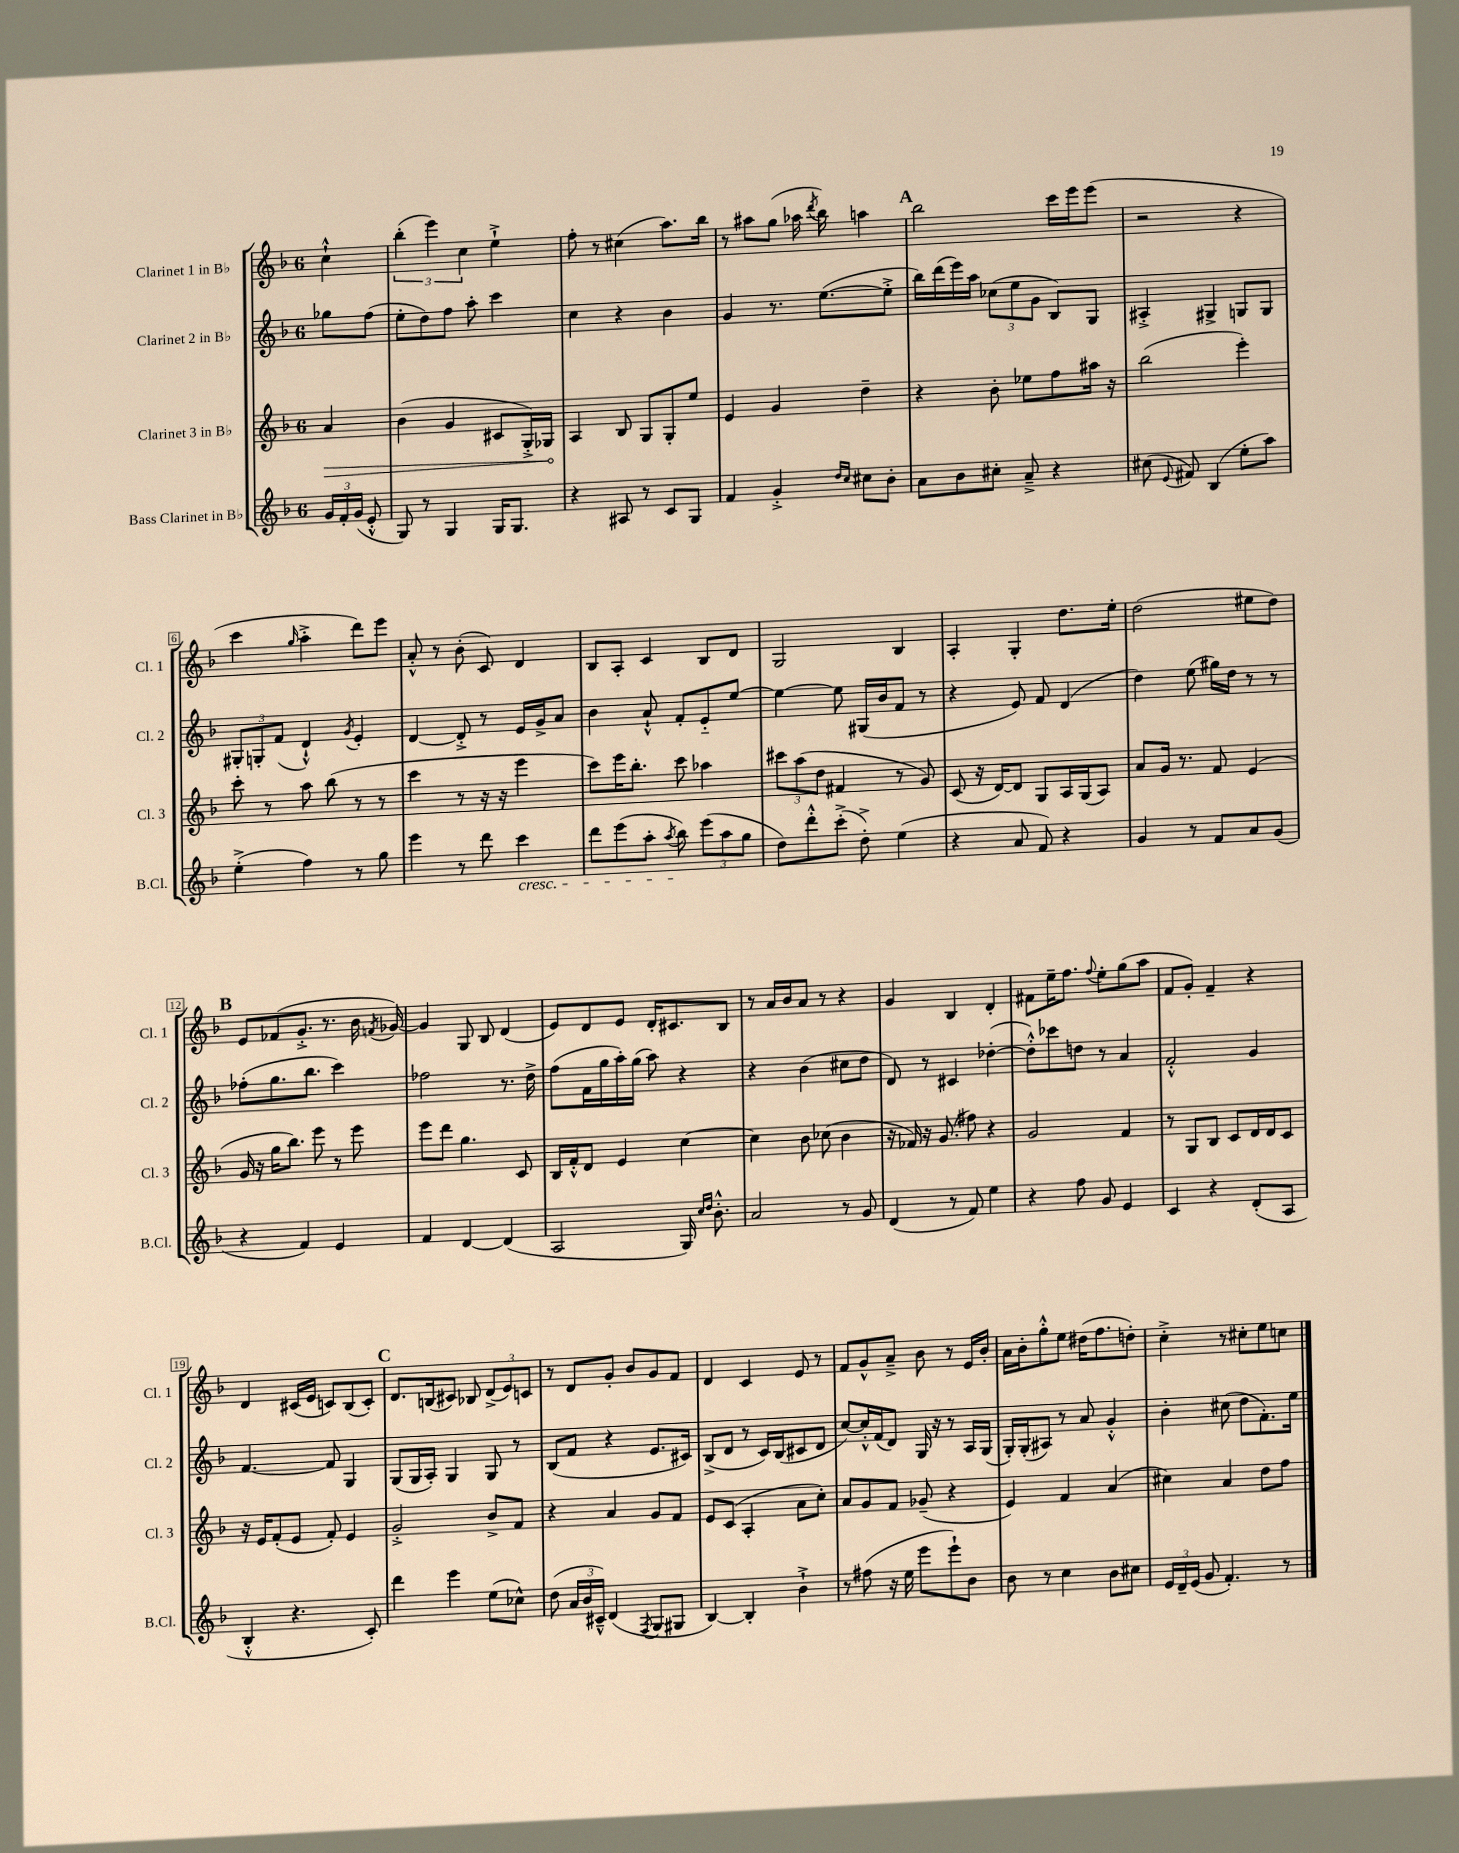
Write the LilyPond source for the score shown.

<<
\new StaffGroup <<
\new Staff = "s0" \with { instrumentName = "Clarinet 1 in Bb" shortInstrumentName = "Cl. 1" } {
    \clef treble \key f \major \once \override Staff.TimeSignature.style = #'single-digit \time 6/8 \partial 4
    \autoBeamOff c''4-!-^ |
    \tuplet 3/2 { bes''4-.( e'''4) c''4 } e''4-!-> |
    f''8-. r8 cis''4( a''8.[) bes''16] |
    r8 ais''8[ g''8]( aes''16 \acciaccatura { d'''8 } bes''16) a''4 |
    \mark \markup { \bold "A" } bes''2 c'''16[ e'''16 e'''8]( |
    r2 r4 |
    c'''4 \grace { g''16 } a''4-.-> d'''8[) e'''8] |
    a'8-.-^ r8 bes'8-.( c'8) d'4 |
    bes8[ a8]-. c'4 bes8[ d'8] |
    g2 bes4 |
    a4-. g4-. d''8.[ e''16]-. |
    d''2( eis''8[ d''8]) |
    \mark \markup { \bold "B" } e'8[ fes'8( g'8.]-.-> r8. bes'16 \acciaccatura { f'8 } ges'16~) |
    ges'4 g8 bes8 d'4( |
    e'8[) d'8 e'8] d'16[-. cis'8. bes8] |
    r8 a'16[ bes'16 a'8] r8 r4 |
    g'4 bes4 d'4-. |
    fis'8[ e''16-- f''8.] \appoggiatura { f''8 } e''8[-. g''8( a''8] |
    f'8[ g'8]-.) f'4-- r4 |
    d'4 cis'16[( e'16] c'8[) bes8( c'8]-.) |
    \mark \markup { \bold "C" } d'8.[ b16( cis'8]) bes8 \tuplet 3/2 { d'8[->( e'8) c'8] } |
    r8 d'8[ g'8]-. bes'8[ g'8 f'8] |
    d'4 c'4 e'8 r8 |
    f'8[ g'8-^ a'8]---> bes'8 r8 e'16[ bes'16]-. |
    a'16[ bes'16-. g''8-.-^ e''8] dis''16[( f''8. d''8]-.) |
    c''4-.-> r8 cis''8[-. e''8 c''8] \bar "|." |
}
\new Staff = "s1" \with { instrumentName = "Clarinet 2 in Bb" shortInstrumentName = "Cl. 2" } {
    \clef treble \key f \major \once \override Staff.TimeSignature.style = #'single-digit \time 6/8 \partial 4
    \autoBeamOff ges''8[ f''8]( |
    e''8[-. d''8) f''8] a''8-. c'''4 |
    c''4 r4 bes'4 |
    g'4 r8. e''8.[~( e''8]-.-> |
    \mark \markup { \bold "A" } bes''16[) d'''16( e'''16) a''16] \tuplet 3/2 { ces''8[( e''8 g'8] } bes8[) g8] |
    ais4-.-> gis4-> g8[ g8] |
    \tuplet 3/2 { gis8[-. g8-. f'8]( } d'4-!-^) \acciaccatura { g'8 } e'4-. |
    d'4~ d'8-.-> r8 e'16[ g'16-> a'8] |
    bes'4 a'8-!-^ f'8[-. e'8-_ e''8]~ |
    e''4~ e''8 gis16[( bes'16 f'8] r8 |
    r4 e'8) f'8 d'4( |
    d''4) e''8( gis''16[) d''16] r8 r8 |
    \mark \markup { \bold "B" } fes''8[-.( g''8. bes''8.] c'''4) |
    fes''2 r8. d''16-> |
    f''8[( f'16 g''16 a''16-.) g''16]( a''8) r4 |
    r4 bes'4( cis''8[ d''8] |
    d'8) r8 cis'4 des''4~-.( |
    des''8[-.-^) ces'''8 d''8] r8 a'4 |
    f'2-.-^ g'4 |
    f'4.~ f'8 g4 |
    \mark \markup { \bold "C" } g8[( g16 a16]-.) g4 g8 r8 |
    bes8[( f'8] r4 e'8.[ cis'16]) |
    bes8[->( d'8] r8 c'16[) bes16( cis'8 d'8] |
    c''8[~) c''16-.-^ f'16( d'8]) g16 r16 r8 a16[ g16]( |
    g16[-.) g16-.( ais8]) r8 a'8 g'4-.-^ |
    bes'4-. cis''8( d''8[ f'8.-.) e''16] \bar "|." |
}
\new Staff = "s2" \with { instrumentName = "Clarinet 3 in Bb" shortInstrumentName = "Cl. 3" } {
    \clef treble \key f \major \once \override Staff.TimeSignature.style = #'single-digit \time 6/8 \partial 4
    \autoBeamOff \once \override Hairpin.circled-tip = ##t a'4\> |
    bes'4( g'4 cis'8[ g16-.->) ges16]\! |
    a4 bes8 g8[ g8-. e''8] |
    e'4 g'4 d''4-- |
    \mark \markup { \bold "A" } r4 bes'8-. ees''8[ f''8 ais''16] r16 |
    bes''2( e'''4-.) |
    c'''8-. r8 a''8 bes''8( r8 r8 |
    c'''4 r8 r16 r16 e'''4 |
    c'''8[) e'''16 bes''8.]-. c'''8 aes''4 |
    \tuplet 3/2 { cis'''8[ a''8( d''8] } fis'4 r8 g'8) |
    c'8( r16 d'16[~) d'8] g8[ a16 g16( a8]) |
    a'8[ g'16] r8. f'8 e'4( |
    \mark \markup { \bold "B" } g'16 r16 g''16[ bes''8.]) e'''8 r8 e'''8 |
    e'''8[ d'''8] g''4. c'8 |
    bes16[ f'16-.-^ d'8] e'4 c''4~ |
    c''4 bes'8 ces''8( bes'4 |
    r16 fes'16) r16 g'8.( fis''8) r4 |
    g'2 f'4 |
    r8 g8[ bes8] c'8[ d'16 d'16 c'8] |
    r16 e'16[ f'8-.( e'8] f'8-.) e'4 |
    \mark \markup { \bold "C" } g'2-.-> bes'8[-> f'8] |
    r4 a'4 g'8[ f'8] |
    e'8[ c'8]( a4-. a'8[ c''8]-.) |
    a'8[ g'8 f'8] ges'8--( r4 |
    e'4) f'4 a'4( |
    cis''4) a'4 d''8[ f''8] \bar "|." |
}
\new Staff = "s3" \with { instrumentName = "Bass Clarinet in Bb" shortInstrumentName = "B.Cl." } {
    \clef treble \key f \major \once \override Staff.TimeSignature.style = #'single-digit \time 6/8 \partial 4
    \autoBeamOff \tuplet 3/2 { g'16[ f'16-. g'16]( } e'8-.-^ |
    g8) r8 g4 g16[ g8.] |
    r4 ais8 r8 c'8[ g8] |
    f'4 g'4-.-> \grace { d''16[ c''16] } cis''8[ bes'8]-. |
    \mark \markup { \bold "A" } a'8[ bes'8 cis''8]-. a'8---> r4 |
    cis''8( \appoggiatura { e'8 } fis'8) bes4( e''8[-. a''8]) |
    e''4-.->( f''4) r8 g''8 |
    e'''4 r8 d'''8 c'''4\cresc |
    d'''8[ e'''8( a''8]-. \acciaccatura { a''8 } bes''8\!) \tuplet 3/2 { e'''8[( a''8 g''8] } |
    d''8[) d'''8-.-^ c'''8]-.->( d''8-.->) e''4( |
    r4 a'8 f'8) r4 |
    g'4 r8 f'8[ a'8 g'8]( |
    \mark \markup { \bold "B" } r4 f'4) e'4 |
    f'4 d'4~ d'4( |
    a2 g16) \grace { c''16[ d''16] } bes'8.-.-^ |
    a'2 r8 g'8 |
    d'4( r8 f'8) e''4 |
    r4 f''8 g'8 e'4 |
    c'4 r4 d'8[-.( a8] |
    bes4-.-^ r4. c'8-.) |
    \mark \markup { \bold "C" } d'''4 e'''4 e''8[( ces''8]-^) |
    d''8( \tuplet 3/2 { a'16[ bes'16 cis'16]---^) } d'4( \acciaccatura { f8 } g8[ gis8] |
    bes4~) bes4-. bes'4-!-> |
    r8 fis''8( r16 e''16 e'''8[ e'''8-!) bes'8] |
    bes'8 r8 c''4 bes'8[ cis''8] |
    \tuplet 3/2 { e'16[ d'16-- e'16]( } g'8 f'4.-.) r8 \bar "|." |
}
>>
>>
\layout { \context { \Score \override BarNumber.stencil = #(make-stencil-boxer 0.1 0.3 ly:text-interface::print) } }
